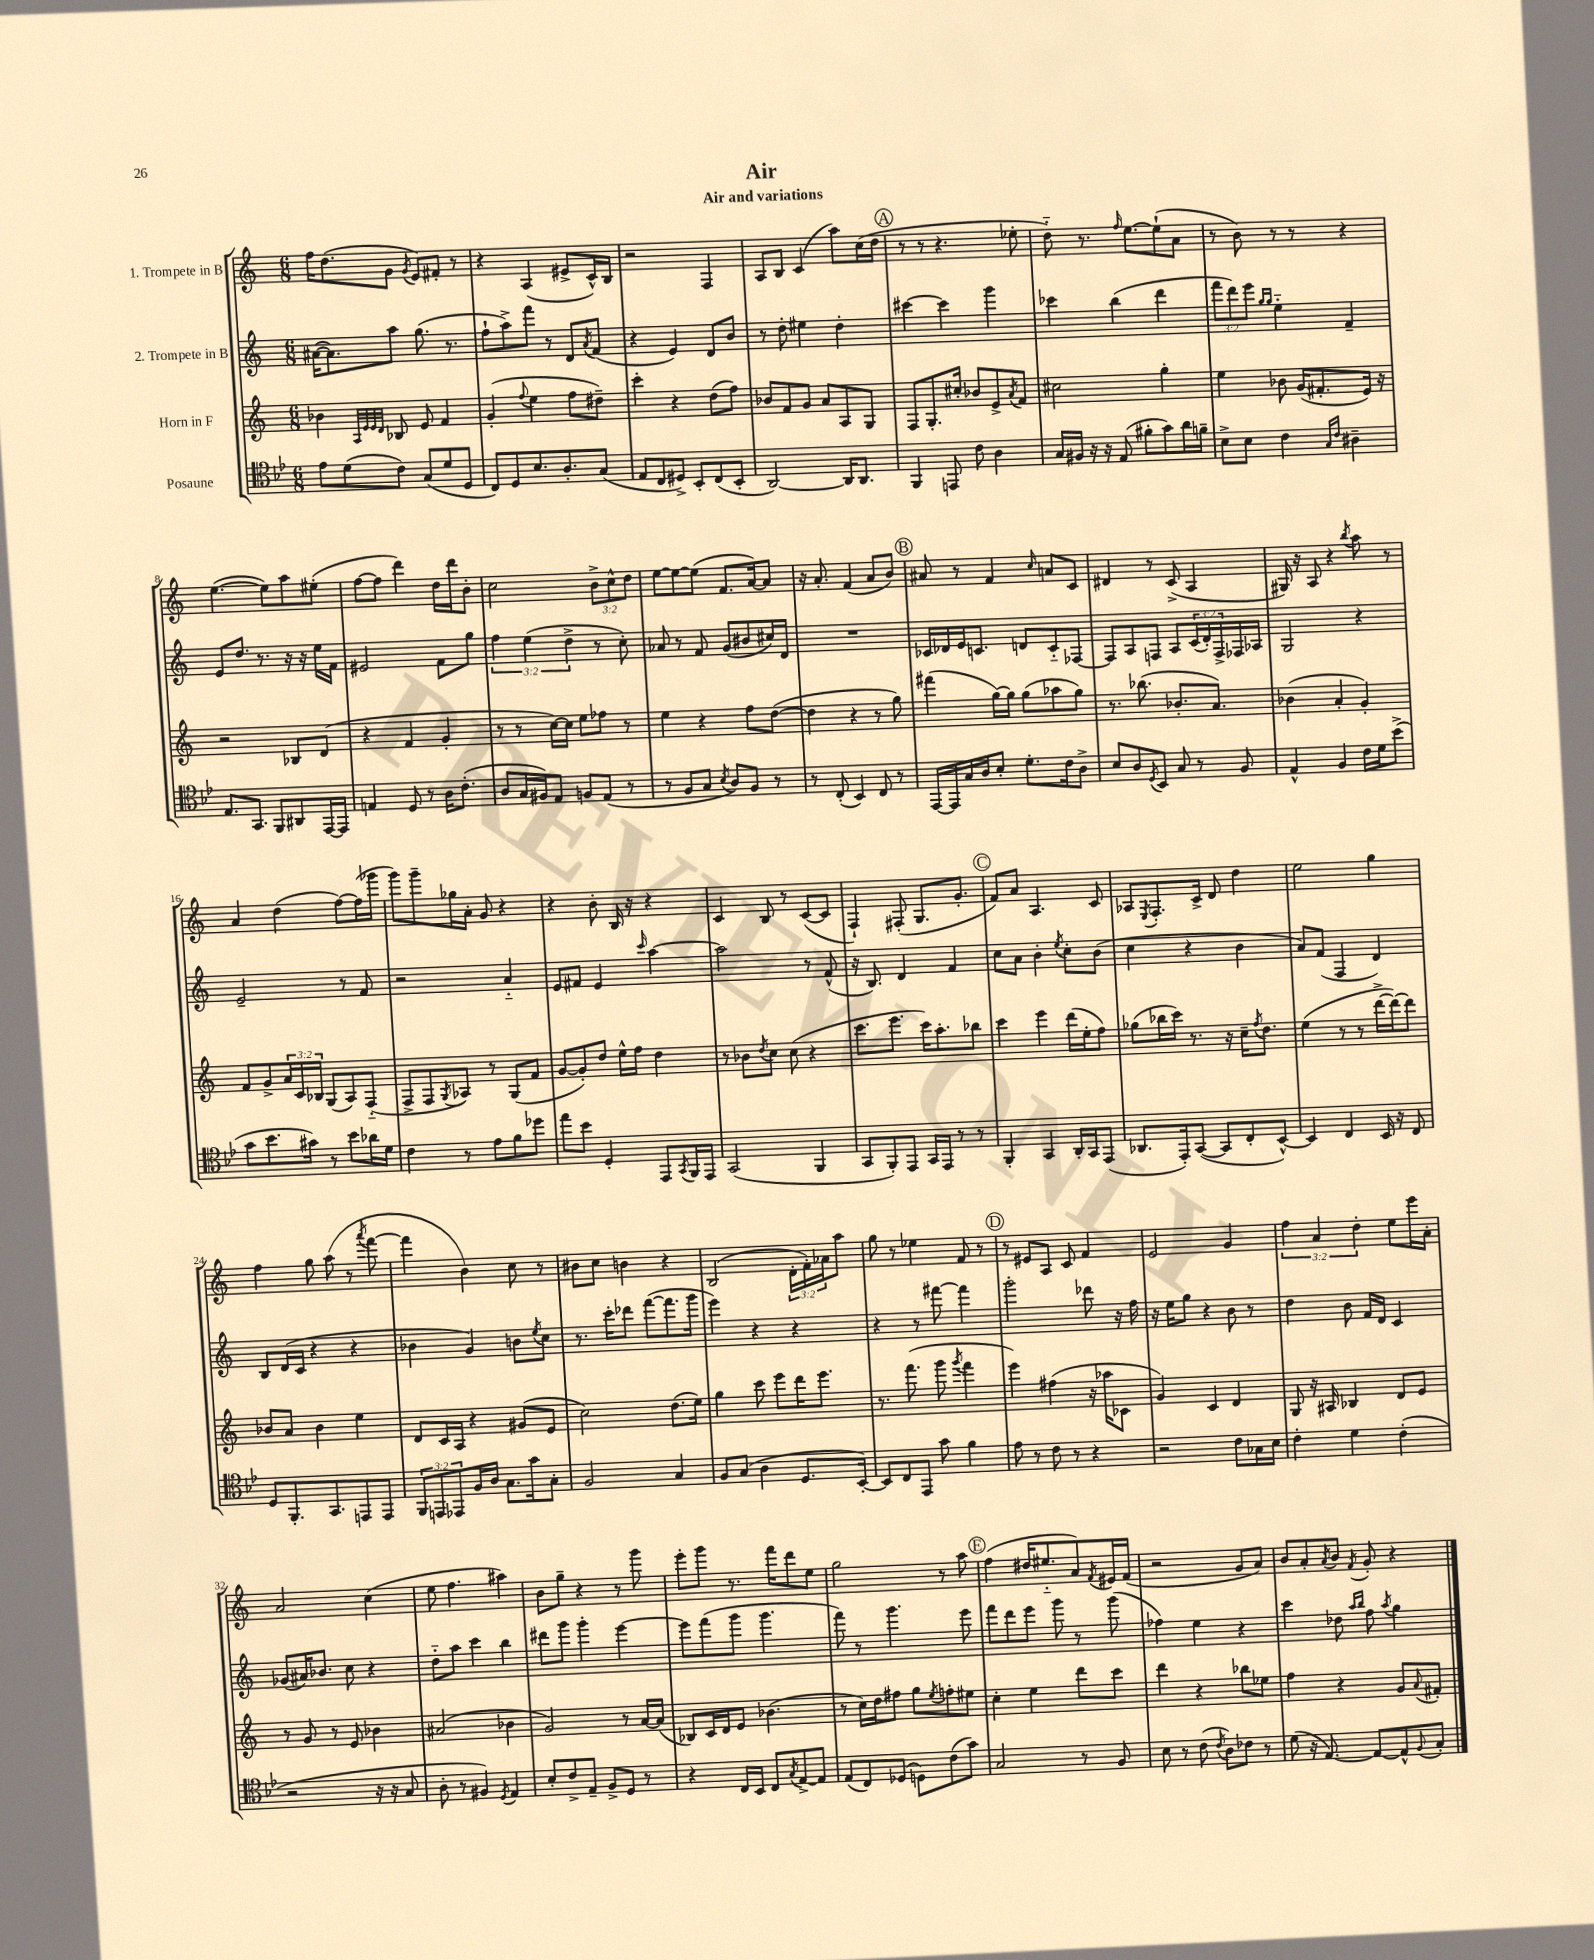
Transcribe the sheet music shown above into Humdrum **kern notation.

**kern	**kern	**kern	**kern
*part4	*part3	*part2	*part1
*staff4	*staff3	*staff2	*staff1
*I"Posaune	*I"Horn in F	*I"2. Trompete in B	*I"1. Trompete in B
*clefC4	*clefG2	*clefG2	*clefG2
*k[b-e-]	*k[]	*k[]	*k[]
*M6/8	*M6/8	*M6/8	*M6/8
=1	=1	=1	=1
8e-\L	4b-X\	([16a#X\KL	16ff\KL
.	.	8.a#\])	(8.dd\
(8d\	.	.	.
.	32qqA/LLL	.	.
.	32qqe/	.	.
.	32qqe/	.	.
.	32qqd/JJJ	.	.
8c\J)	8B-X/	8aa\J	8g\J
.	.	.	8qg/
(8G/L	8e/	(8.gg\	8e/L)
8d/	4f/	.	8f#X'/J
.	.	8.r	.
8D/J	.	.	8r
=2	=2	=2	=2
8C/L)	(4g'/	8ff`\L	4r
8D/	.	8aa^\)	.
.	8qqff/	.	.
8.B-/	4ee\	8fff\J	(4A/
.	.	8r	.
8.A'/	.	.	.
.	8ff\L	8d/L	8e#X^/L
.	.	8qa/	.
(8G/J	8dd#X~\J)	(8f/J	16c^^/L)
.	.	.	16B/JJ
=3	=3	=3	=3
8E-/L	4ccc'\	4r	2r
8C/	.	.	.
8D#X^/J)	4r	4e/)	.
8BB-'/L	.	.	.
(8C/	(8dd\L	8d/L	4F/
8BB-'/J	8ff\J)	8b/J	.
=4	=4	=4	=4
[2AA/)	8b-X/L	8r	8A/L
.	8f/	8dd'\	8B/J
.	8g/J	4ee#X\	(4c/
.	8a/L	.	.
16AA/KL]	8A/	4dd'\	8aa\L)
8.AA/J	.	.	.
.	8G/J	.	(16cc\L
.	.	.	16dd\JJ
!!LO:REH:place=s1:t=A
=5	=5	=5	=5
4FF/	8F/L	[4ccc#X\	8r
.	8.G'/	.	8r
8EEn/	.	4ccc#\]	4.r
.	16cc#X'/Jk	.	.
8c\	8b-X/L	.	.
4A\	8e^/	4ggg\	.
.	8qa/	.	.
.	8f/J	.	8ee-X'\
=6	=6	=6	=6
16G/LL	2cc#X\	4ccc-X\	8dd\)
16F#X/JJ	.	.	.
16r	.	.	8.r
16r	.	.	.
(8E-/	.	(4bb\	.
.	.	.	16qqff/
.	.	.	[8.ee\L
8f#X'\L	.	.	.
8g\)	4gg'\	4ddd\	(8ee`\]
16a\L	.	.	8a\J
16fn~\JJ	.	.	.
=7	=7	=7	=7
8B-^\L	4ee\	12fff\L	8r
.	.	12ddd\)	.
8B-\J	.	.	8b\)
.	.	12eee\J	.
.	.	16qqgg/LL	.
.	.	16qqgg/JJ	.
4c\	8b-X\	4ee\	8r
.	(16g/KL	.	8r
.	8.f#X'/	.	.
16qqG/LL	.	.	.
16qqc/JJ	.	.	.
4A#X~\	.	4f~/	4r
.	16e/Jk)	.	.
.	16r	.	.
!!LO:LB:g=z
=8	=8	=8	=8
8.E-/L	2r	8e/L	([4.ee\
.	.	8.dd/J	.
8.GG/J	.	.	.
.	.	8.r	.
8FF/L	.	.	8ee\L])
8AA#X/	8B-X/L	16r	8aa\
.	.	16r	.
[16EE-/L	(8d/J	16ee\LL	(8ee#X'\J
16EE-/JJ]	.	16f\JJ	.
=9	=9	=9	=9
4En/	4r	2e#X/	[8ff\L
.	.	.	8ff\J]
8D/	4f/	.	4ddd\)
8r	.	.	.
16A\KL	4g'/	8f\L	16dd\LL
(8.c'\J	.	.	16ddd\J
.	.	8gg\J	8b'\J
=10	=10	=10	=10
8A/L	8r	6ff\	2cc\
16G/L	8r	.	.
.	.	(6ee\	.
16F#X/J)	.	.	.
8E-/J	[16cc\LL)	.	.
.	16cc\JJ]	.	.
.	.	6dd^\	.
8Fn/L	8ee\L	.	.
(8E-/J	8ff-X\J	8r	12b^\L
.	.	.	12cc^^\
8r	8r	8cc'\)	.
.	.	.	12dd\J
=11	=11	=11	=11
8r	4ee\	8a-X/	[8ee\L
8F/L	.	8r	8ee\_
8G/J	4r	8f/	(8ee\J]
8qB-/	.	.	.
8A/L)	.	(8g/L	8.f/L
8F/J	8ff\L	8b#X/	.
.	.	.	[16a/k)
8r	([8dd\J	16cc#X/L)	8a/J]
.	.	16d/JJ	.
=12	=12	=12	=12
8r	4dd\]	2.r	16r
.	.	.	8.a'/
(8C'/	.	.	.
4BB-/)	4r	.	(4f/
8C/	8r	.	8a/L
8r	8gg\)	.	8b/J)
!!LO:REH:place=s1:t=B
=13	=13	=13	=13
[16EE-/LL	(4fff#X\	16c-X/LL	8a#X/
16EE-/]	.	16d-X/	.
16G/	.	16e/J	8r
16A/J	.	8.cn/J	.
8B-'/J	[16gg\LL)	.	4f/
.	16gg\JJ]	.	.
8.d'\L	(8gg\L	8dn/L	.
.	.	.	16qqcc/
.	8aa-X\	8c/	8an/L
16c\k	.	.	.
8A^\J	8gg\J)	[8F-X/J	8c/J
=14	=14	=14	=14
8B-/L	8.r	8F-/L]	4d#X/
8A/	.	8A/	.
.	(8.bb-X\	.	.
8qD/	.	.	.
8BB-/J	.	8Fn/J	8r
8G/	8.b-X'/L	8A/L	(8c^/
8r	.	(24c/L	4A/
.	.	24d'/)	.
.	8.a/J)	.	.
.	.	24F^/	.
8F/	.	16F-X/	.
.	.	16A-X/JJ	.
=15	=15	=15	=15
4E-^^/	(4b-X\	2G/	16G#X/)
.	.	.	16r
.	.	.	8A/
4F/	4a'/	.	4r
.	.	.	8qbb/
16c\LL	4g'/)	4r	8aa\
16d\J	.	.	.
(8b-^\J	.	.	8r
!!LO:LB:g=z
=16	=16	=16	=16
8g\L	8f/L	2e~/	4a/
8.b-\	8g^/	.	.
.	24a/L	.	(4dd\
.	24c/	.	.
16g#X\Jk)	.	.	.
.	24B-X/JJ	.	.
8r	(8G/L	.	.
8b-\L	8A/)	8r	[8ff\L)
16a-X\L	(8F/J	8f/	(16ff\L]
16d\JJ	.	.	16ggg-X\JJ
=17	=17	=17	=17
4c\	8F^/L	2r	8ggg\L)
.	8F/	.	8ggg~\
.	8qG/	.	.
8r	8A-X/J)	.	16gg-X\L
.	.	.	16a'\JJ
8e-\L	8r	.	8g/
8f\	(8G/L	4a/	4r
8dd-X\J	8f/J	.	.
=18	=18	=18	=18
8ee-\L	[8g/L	8e/L	4r
8b-\J	8g'/])	8f#X/J	.
4D'/	8dd/J	4e/	8b'\
.	16ee^^\LL	.	16B/
.	16ff\JJ	.	16r
.	.	16qqccc/	.
8EE-/L	4dd\	[4aa\	4r
8qGG/	.	.	.
16FF/L	.	.	.
16EE-/JJ	.	.	.
=19	=19	=19	=19
(2GG/	8r	2aa\]	4c/
.	8b-X\L	.	.
.	8qdd/	.	.
.	8cc\J	.	8B/
.	(8cc\	.	8r
4FF/	4r	8r	([8c/L
.	.	(8f^^/	8c/J]
=20	=20	=20	=20
8GG/L	8.ccc\L	16r	4F`/)
.	.	8.B/)	.
8FF'/)	.	.	.
.	8.eee\J	.	.
8EE-/J	.	4d/	(8F#X'/
16GG/LL	16ccc\KL)	.	8.G/L
16EE-/JJ	8.aa'\	.	.
8r	.	4f/	.
.	.	.	8.g'/J
8r	8bb-X\J	.	.
!!LO:REH:place=s1:t=C
=21	=21	=21	=21
4FF'/	4ccc\	8cc\L	8f/L)
.	.	8a\J	8a/J
4GG/	4eee\	4b'\	4.A/
.	.	8qee/	.
16AA'/LL	(16ddd\LL	8cc'\L	.
16GG/J	16ee'\J	.	.
(8EE-/J	8ff\J)	(8b\J	8c/
=22	=22	=22	=22
8.AA-X/L	(8gg-X\L	4cc\	8A-X/L
.	.	.	8qE/
.	16bb-X\L	.	8.F'/
16EE-'/k)	16ccc\JJ)	.	.
([8GG/J	8.r	4r	.
.	.	.	16c^/Jk
8GG/L]	.	.	8d/
.	16r	.	.
8C'/	16cc~\KL	4b\	4dd\
.	8qff/	.	.
.	8.dd\J	.	.
[8BB-^^/J)	.	.	.
=23	=23	=23	=23
4BB-/]	(4ee\	8a/L)	2ee\
.	.	(8f/J	.
4C/	8r	4F/	.
.	8r	.	.
16BB-/	[16ddd^\LL	4d/)	4gg\
16r	16ddd\J_)	.	.
8C/	8ddd\J]	.	.
!!LO:LB:g=z
=24	=24	=24	=24
8D/L	8b-X/L	8B/L	4ff\
8.FF'/	8a/J	(16d/L	.
.	.	16c/JJ	.
.	4b-\	4r	8gg\
8.GG/	.	.	.
.	.	.	(8aa\
8EEn/	4ee\	4r	8r
.	.	.	8qaaa/
8EE/J	.	.	[8fff\
=25	=25	=25	=25
12FF/L	8d/L	4b-X\	4fff\]
12EEn/	.	.	.
.	16c/L	.	.
12EE-X/	.	.	.
.	16A/JJ	.	.
16F/L	4r	4g/)	4b\)
16A/JJ	.	.	.
8.G\L	.	.	.
.	(8g#X/L	8bn\L	8cc\
16g\k	.	.	.
.	.	8qee/	.
8G'\J	8e/J	8cc\J	8r
=26	=26	=26	=26
2F/	2cc\)	8.r	8b#X\L
.	.	.	8cc\J
.	.	16ccc'\KL	.
.	.	8ddd-X\J	4bn\
.	.	([8fff\L	.
4G/	(8.dd\L	8.fff\]	4r
.	16ee\Jk)	16ggg\Jk	.
=27	=27	=27	=27
8F/L	4gg\	4eee\)	(2B/
(8G/J	.	.	.
4A\	8ccc\	4r	.
.	8eee\L	.	.
8.D/L	16ddd\K	4r	24d'\LL
.	.	.	24f'\)
.	8.eee\J	.	.
.	.	.	24a-X\J
.	.	.	8aa\J
[16BB-'/Jk)	.	.	.
=28	=28	=28	=28
8BB-/L]	8.r	4r	8gg\
8C/	.	.	8r
.	(8.fff\	.	.
8EE-/J	.	8r	4ee-X\
8g\	8ggg\	[8fff#X\	.
.	8qggg/	.	.
4f\	4fff\	4fff#\]	8f/
.	.	.	8r
!!LO:REH:place=s1:t=D
=29	=29	=29	=29
8e-\	4eee\)	2ggg'\	8r
8r	.	.	8e#X/L
8c\	(4ff#X\	.	8A/J
8r	.	.	8c/
4r	16r	8ddd-X\	4f/
.	16aa-X\KL	.	.
.	8c-X\J	16r	.
.	.	16ff\	.
=30	=30	=30	=30
2r	4g/)	16r	2e/
.	.	16ee\KL	.
.	.	8gg\J	.
.	4c/	4r	.
8c\L	4d/	8b\	4g/
16G-X\L	.	8r	.
16B-\JJ	.	.	.
=31	=31	=31	=31
4c'\	8G/	4dd\	6ff\
.	16r	.	.
.	.	.	6a/
.	16A#X/	.	.
4d\	4B-X/	8b\	.
.	.	.	6dd'\
.	.	16f/LL	.
.	.	16d/JJ	.
(4c'\	8d/L	4c/	8ee\L
.	8e/J	.	16eee\L
.	.	.	16a'\JJ
!!LO:LB:g=z
=32	=32	=32	=32
2r	8r	(8g-X/L	2a/
.	8g/	16a#X/K)	.
.	.	8.b-X/J	.
.	8r	.	.
.	8e/	8cc\	.
16r	4b-X\	4r	(4cc\
16r	.	.	.
8G/	.	.	.
=33	=33	=33	=33
8A'\	(2a#X/	8dd\L	8ee\
8r	.	8aa\J	4.ff\
4F#X/)	.	4ccc\	.
8qD/	.	.	.
4E-/	4b-X\	4bb\	4aa#X\)
=34	=34	=34	=34
8B-'/L	2g/)	8ddd#X\L	8b\L
8c^/	.	8ggg\J	8gg~\J
8E-~/J	.	4ggg'\	4r
8F^/L	.	.	.
8D/J	8r	[4eee\	8r
8r	[16a/LL	.	8ggg\
.	(16a/JJ]	.	.
=35	=35	=35	=35
4r	8B-X/L)	8eee\L]	8eee'\L
.	16c/L	(8fff\	8ggg\J
.	16d/J	.	.
16C/LL	8e/J	8ggg\J	8.r
16BB-/JJ	.	.	.
8C/L	(4.b-X\	4.ggg\	.
.	.	.	16fff\KL
8qG/	.	.	.
[8E-^/	.	.	8ddd\
8E-/J]	.	.	8ee\J
=36	=36	=36	=36
(8E-/L	8r	8fff\)	2gg\
8C/)	16cc\LL)	8r	.
.	16dd\J	.	.
(8D-X/J	8ff#X\J	4.ggg\	.
8Dn\L)	8gg\L	.	.
.	8qee/	.	.
(8c\	8ffn'\	.	8r
8g\J)	8ee#X\J	8eee\	8aa\
!!LO:REH:place=s1:t=E
=37	=37	=37	=37
2G/	4cc'\	8fff\L	(4ff\
.	.	8ddd\	.
.	4ee\	8eee\J	16dd#X/KL
.	.	.	8.ee#X/
.	.	8ggg\	.
8r	8ddd\L	8r	8a/)
.	.	.	8qf/
8F/	8ccc\J	(8ggg\	16e#X/L
.	.	.	(16f/JJ
=38	=38	=38	=38
8B-\	4ddd\	4ff-X\)	2r
8r	.	.	.
(8c\	4r	4ee\	.
8qc/	.	.	.
8A\L)	.	.	.
8c-X\J	8bb-X\L	4r	8g/L
8r	8ee-X\J	.	8a/J)
=39	=39	=39	=39
(8d\	4ff\	4ccc\	8b/L
16r	.	.	8a'/
[8.E-/)	.	.	.
.	.	.	8qa/
.	4r	8dd-X\	8b/J
.	.	16qqaa/LL	.
.	.	16qqbb/JJ	8qf/
8E-/L_	.	8ff\	8g'/
.	.	8qaa/	.
8E-^^/]	8g/L	4gg\	4r
8qqF/	8qqa/	.	.
8G'/J	8f#X'/J	.	.
==	==	==	==
*-	*-	*-	*-
